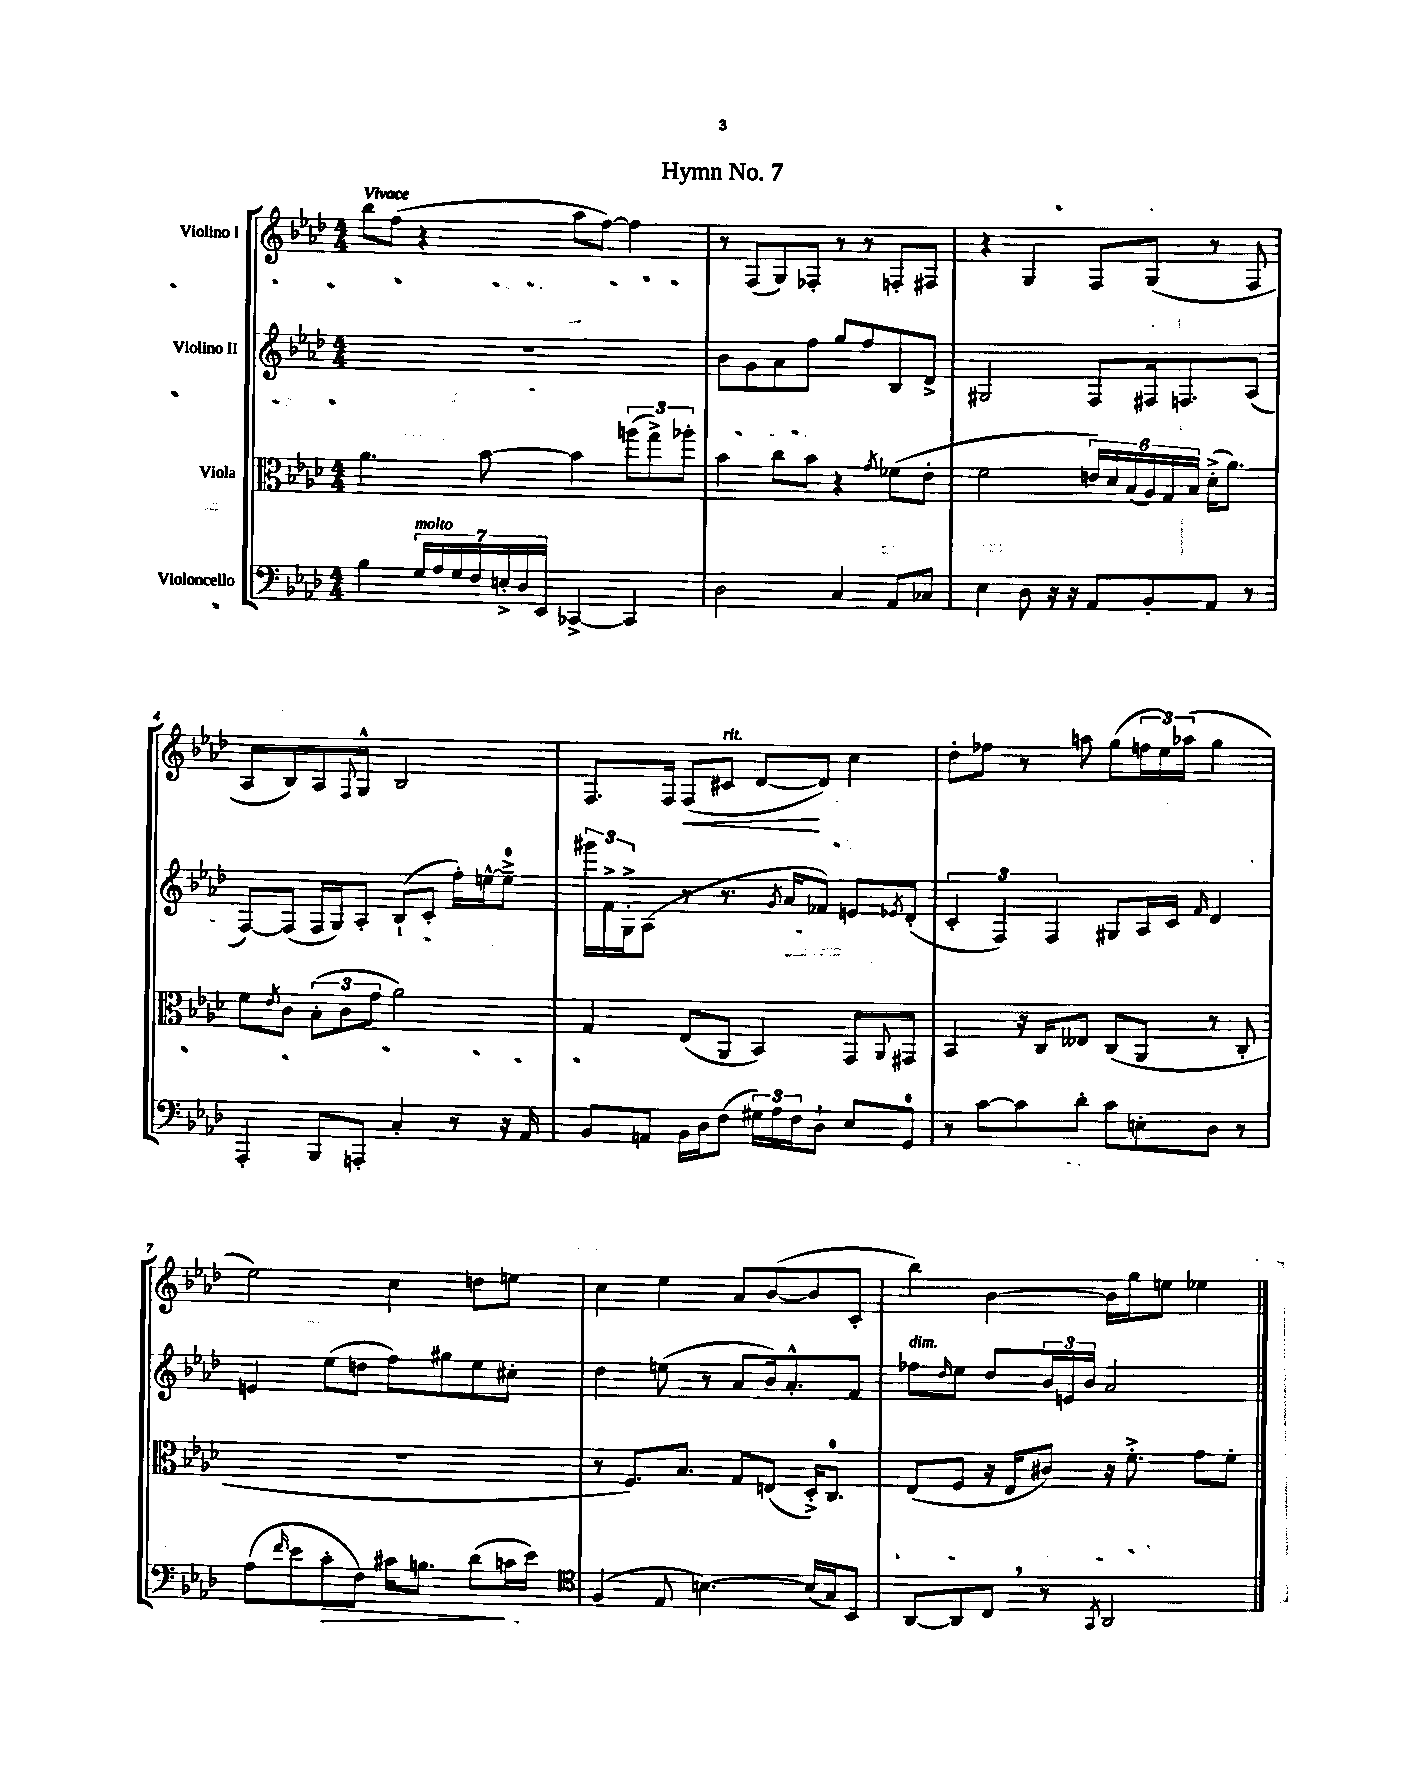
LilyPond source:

\header { title = "Hymn No. 7" }
<<
\new StaffGroup <<
\new Staff = "s0" \with { instrumentName = "Violino I" } {
    \clef treble \key aes \major \numericTimeSignature \time 4/4 \tempo "Vivace"
    bes''8 f''8( r4 aes''8 f''8~) f''4 |
    r8 f8( g8) fes8-. r8 r8 f8-. fis8 |
    r4 g4 f8 g8( r8 f8 |
    aes8 bes8) aes8 \appoggiatura { f8 } g8-^ bes2 |
    f8. f16 f8\<( cis'8^\markup { \italic "rit." } des'8~\! des'8) c''4 |
    des''8-. fes''8 r8 a''8 g''8( \tuplet 3/2 { f''16 ees''16) aes''16( } g''4 |
    ees''2) c''4 d''8 e''8 |
    c''4 ees''4 aes'8 bes'8~( bes'8 c'8-. |
    bes''4) bes'4~ bes'16 g''16 e''8 ees''4 \bar "|." |
}
\new Staff = "s1" \with { instrumentName = "Violino II" } {
    \clef treble \key aes \major \numericTimeSignature \time 4/4
    R1 |
    bes'8 g'8 aes'8 f''8 g''8 f''8 bes8 des'8-> |
    gis2 f8 fis16 f8. aes8( |
    f8~) f8( f16 g16) aes8-. bes8-!( c'8-. f''16-.) e''16~-^ e''8-0---> |
    \tuplet 3/2 { gis'''16 f'16-> g16-.-> } aes8( r8 r8. \acciaccatura { g'8 } aes'16 fes'8) e'8 \acciaccatura { ees'8 } des'8-.( |
    \tuplet 3/2 { c'4-. f4) f4 } gis8 aes16 c'16 \grace { f'16 } des'4 |
    e'4 ees''8( d''8 f''8) gis''8 ees''8 cis''8-. |
    des''4 e''8( r8 aes'8 bes'16) aes'8.-.-^ f'8 |
    fes''8^\markup { \italic "dim." } \grace { des''16 } ees''8 des''8 \tuplet 3/2 { bes'16 e'16 bes'16 } aes'2 \bar "|." |
}
\new Staff = "s2" \with { instrumentName = "Viola" } {
    \clef alto \key aes \major \numericTimeSignature \time 4/4
    aes'4. bes'8~ bes'4 \tuplet 3/2 { a''8( g''8->) aes''8-. } |
    bes'4 c''8 bes'8 r4 \acciaccatura { g'8 } fes'8( ees'8-. |
    f'2 \tuplet 6/4 { e'16) des'16 bes16( aes16) g16 bes16 } des'16-.->( aes'8.) |
    f'8 \acciaccatura { ees'8 } c'8 \tuplet 3/2 { bes8-.( c'8 g'8 } aes'2) |
    g4 ees8( aes,8 bes,4) g,8 \appoggiatura { aes,8 } gis,8 |
    bes,4 r16 c16 eeses8 c8( aes,8 r8 c8-. |
    R1 |
    r8 f8.) bes8. g8 e8( des16-.->) c8.-0 |
    ees8( f8 r16 ees16 cis'8) r16 f'8.-.-> g'8 f'8-. \bar "|." |
}
\new Staff = "s3" \with { instrumentName = "Violoncello" } {
    \clef bass \key aes \major \numericTimeSignature \time 4/4
    bes4 \tuplet 7/4 { g16^\markup { \italic "molto" } aes16 g16 f16 e16-.-> des16 ees,16 } ces,4~-> ces,4 |
    des2 c4 aes,8 ces8 |
    ees4 des8 r16 r16 aes,8 bes,8-. aes,8 r8 |
    aes,,4-. bes,,8 a,,8-. c4-. r8 r16 aes,16 |
    bes,8 a,8 bes,16 des16 f8( \tuplet 3/2 { gis16) aes16 f16 } des8-! ees8 g,8-0 |
    r8 c'8~ c'8 des'8-. c'8 e8-. des8 r8 |
    aes8( \grace { f'16 } ees'8 c'8-.\> f8) cis'16 b8. des'8\!( c'16 ees'16) |
    \clef tenor f4( ees8 b4.~) b16( g16) bes,8 |
    aes,8~ aes,8 c8 \breathe r8 \acciaccatura { g,8 } aes,2 \bar "|." |
}
>>
>>
